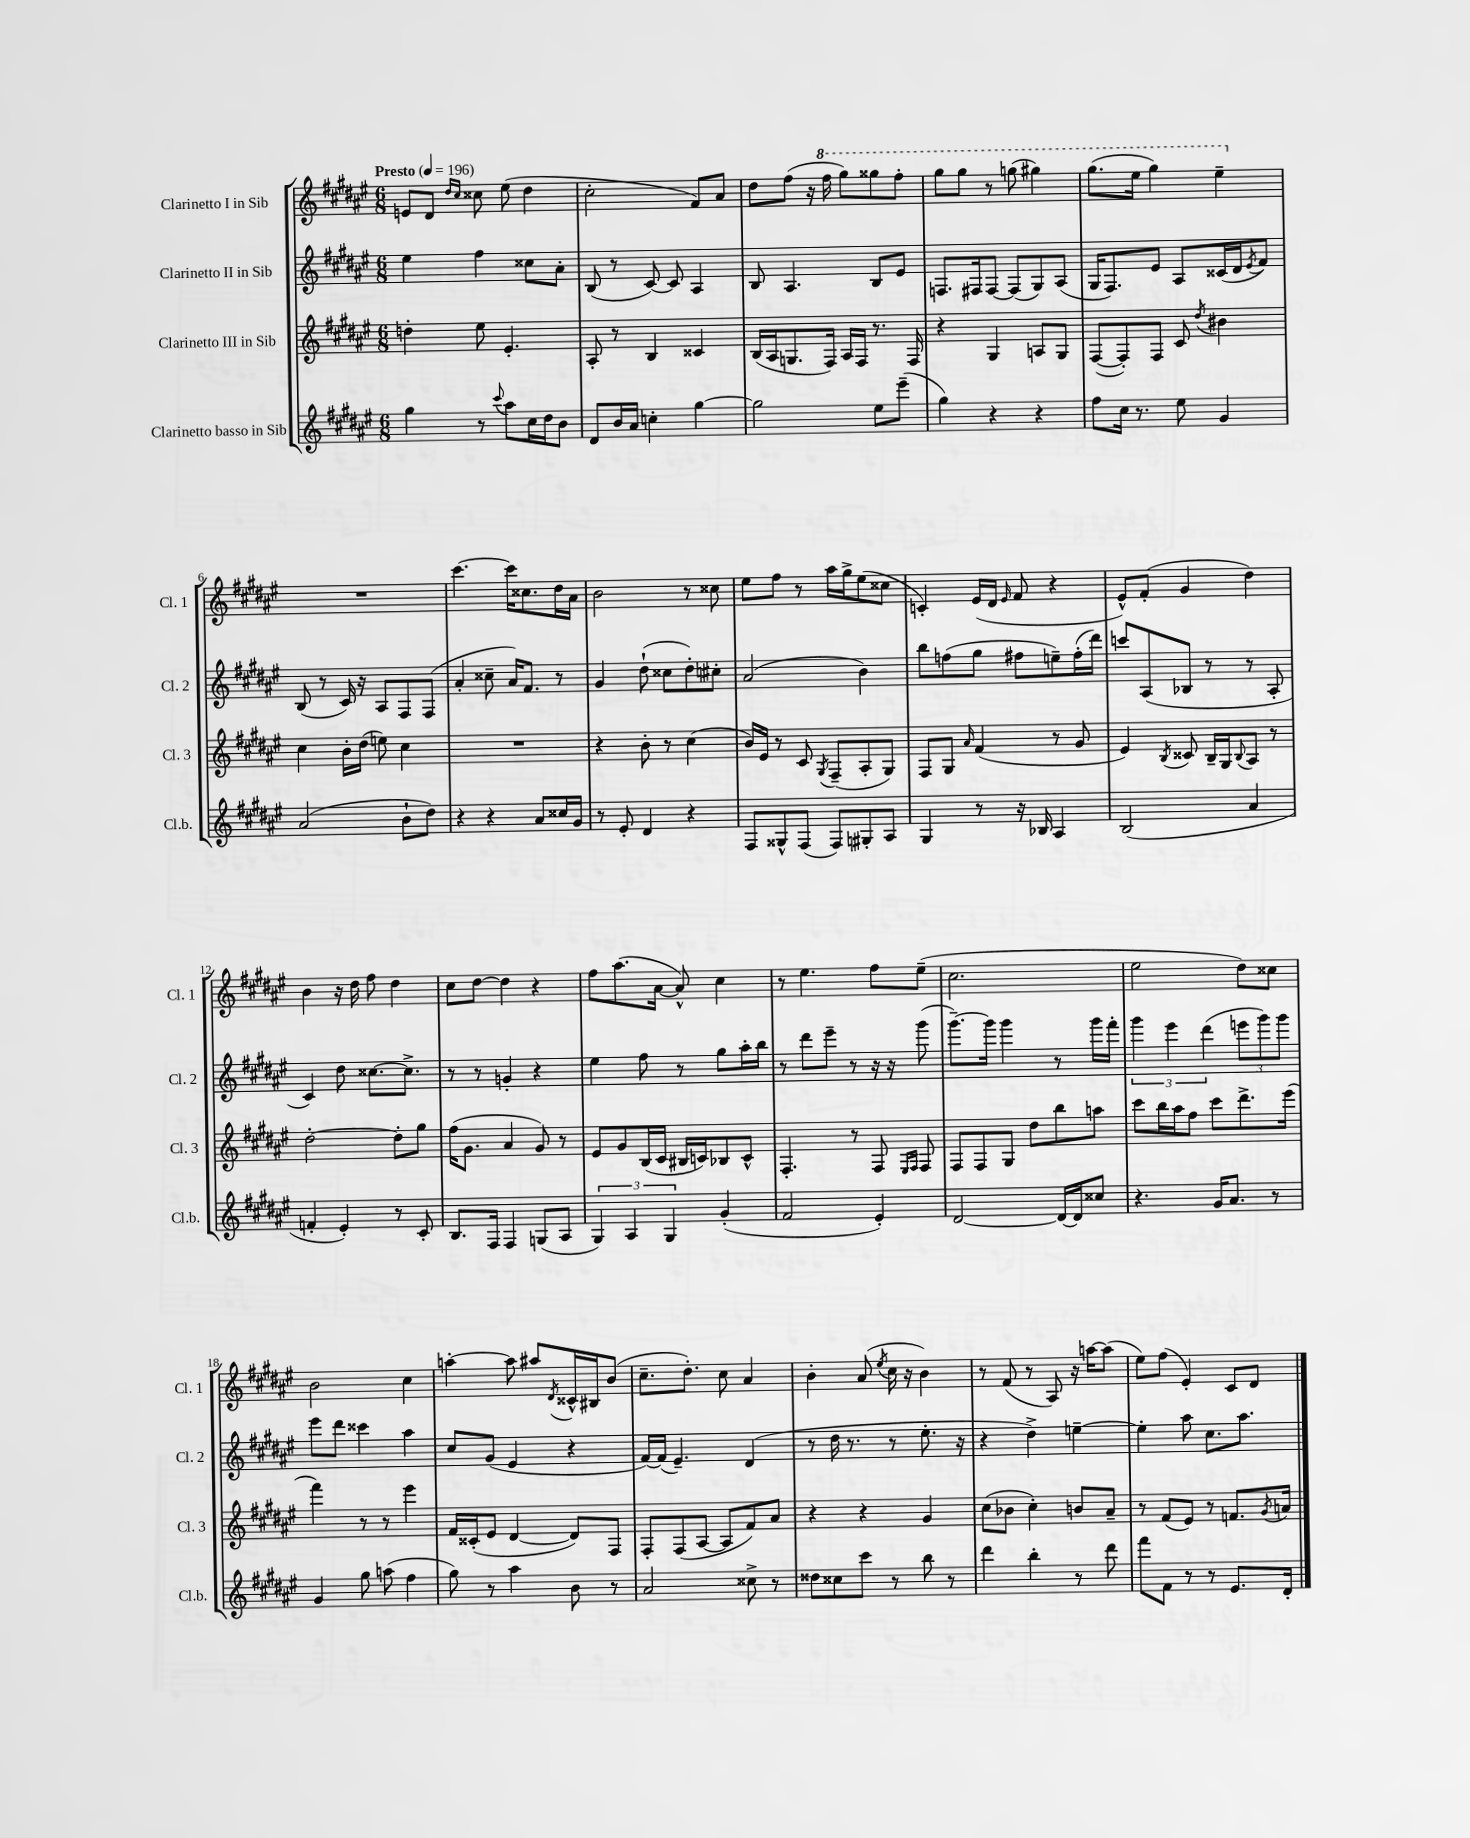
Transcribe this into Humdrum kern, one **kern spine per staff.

**kern	**kern	**kern	**kern
*staff4	*staff3	*staff2	*staff1
*clefG2	*clefG2	*clefG2	*clefG2
*k[f#c#g#d#a#e#]	*k[f#c#g#d#a#e#]	*k[f#c#g#d#a#e#]	*k[f#c#g#d#a#e#]
*M6/8	*M6/8	*M6/8	*M6/8
*MM196	*MM196	*MM196	*MM196
4gg#\	4dd'\	4ee#\	8e/L
.	.	.	8d#/J
.	.	.	16qqdd#/LL
.	.	.	16qqcc#/JJ
8r	8ee#\	4ff#\	8cc##\
8qqccc#/	.	.	.
8aa#\L	4.e#'/	.	(8ee#\
16cc#\L	.	8cc##\L	4dd#\
16dd#\J	.	.	.
8b\J	.	8a#'\J	.
=	=	=	=
8d#/L	8A#'/	(8B/	2cc#'\
16b/L	8r	8r	.
16a#/JJ	.	.	.
4cc'\	4B/	[8c#/)	.
.	.	8c#/]	.
[4gg#\	4c##/	4A#/	8f#/L)
.	.	.	8a#/J
=	=	=	=
2gg#\]	(16B/LL	8B/	8dd#\L
.	16A#/J	.	.
.	8.G/	4.A#/	(8ff#\J
.	.	.	16r
.	16F#/Jk)	.	16fff#\
.	16A#/LL	.	8ggg#\L)
.	16F#/JJ	.	.
8ee#\L	8.r	8B/L	8ggg##\
(8eee#~\J	.	8e#/J	8fff#'\J
.	16F#/	.	.
=	=	=	=
4gg#\)	4r	8.F/L	8ggg#\L
.	.	.	8ggg#\J
.	.	16F#/k	.
4r	4G#/	[8F#/J	8r
.	.	(8F#/]L	(8ggg\
4r	8A/L	8G#/)	4ggg#\)
.	8G#/J	(8A#/J	.
=	=	=	=
8ff#\L	([8F#/L	16G#/LK	(8.ggg#\L
.	.	8.F#/)	.
16cc#\Jk	8F#'/])	.	.
8.r	.	.	16eee#\Jk
.	8F#/J	8e#/J	4ggg#\)
8ee#\	8c#/	8A#/L	.
.	8qdd#/	.	.
4g#/	4b#\	(16c##/L	4eee#~\
.	.	16d#/J	.
.	.	8qe#/	.
.	.	8f#/J)	.
=	=	=	=
(2a#/	4cc#\	(8B/	2.r
.	.	8r	.
.	16b'\LL	16c#/)	.
.	(16dd#\JJ	16r	.
.	8ee\)	8A#/L	.
8b`\L	4cc#\	8F#/	.
8dd#\J)	.	(8F#/J	.
=	=	=	=
4r	2.r	4a#'/	[4.ccc#\
4r	.	8cc##~\	.
.	.	16a#/LK)	16ccc#\]LK
.	.	8.f#/J	8.cc##\
8a#/L	.	.	.
16cc##/L	.	8r	16dd#\L
16g#/JJ	.	.	16a#\JJ
=	=	=	=
8r	4r	4g#/	2b\
8e#'/	.	.	.
4d#/	8b'\	(8dd#`\	.
.	8r	8cc##\L	.
4r	(4cc#\	8dd#'\)	8r
.	.	8cc#'\J	8cc##\
=	=	=	=
8F#/L	16b/LL)	(2a#/	8ee#\L
.	16e#/JJ	.	.
8G##^^/	8r	.	8ff#\J
(8F#/J	8c#/	.	8r
.	8qG#/	.	.
8F#/L)	(8F#~/L	.	16aa#\LL
.	.	.	16gg#^\J
8G#'/	8A#'/	4b\)	(8ee#\
8A#/J	8G#/J)	.	8cc##\J
=	=	=	=
4G#/	8F#/L	8bb\L	4c'/)
.	8G#/J	(8ff\	.
.	16qqa#/	.	.
8r	(4f#/	8gg#\J	(16e#/LL
.	.	.	16d#/JJ
.	.	.	16qqe#/
16r	.	8ff#\L	8f#/
16B-/	.	.	.
4A#/	8r	8ee~\)	4r
.	8g#/	(16ff#'\L	.
.	.	16ddd#\JJ)	.
=	=	=	=
(2B/	4e#/)	8ccc/L	8e#^^/L)
.	.	(8A#/	(8f#'/J
.	8qB/	.	.
.	8c##/	8B-/J	4g#/
.	16B~/LL	8r	.
.	16G#/J	.	.
.	8qqB/	.	.
4a#/	8A#/J	8r	4dd#\)
.	8r	8A#'/	.
=	=	=	=
4f'/	[2dd#'\	4c#/)	4b\
4e#'/)	.	8dd#\	16r
.	.	.	16dd#\
.	.	[8.cc##\L	8ff#\
8r	8dd#'\]L	.	4dd#\
.	.	8.cc##^\]J	.
8c#'/	8gg#\J	.	.
=	=	=	=
8.B/L	(16ff#\LK	8r	8cc#\L
.	8.g#\J	.	.
.	.	8r	[8dd#\J
16F#/Jk	.	.	.
4F#/	4a#/	4g'/	4dd#\]
(8G/L	8g#/)	4r	4r
8A#/J	8r	.	.
=	=	=	=
6G#/)	8e#/L	4ee#\	8ff#\L
.	8g#/	.	(8.aa#\
6A#/	.	.	.
.	(16B/L	8ff#\	.
.	16c#/JJ	.	[16a#\Jk
6G#/	.	.	.
.	16B#/LL	8r	8a#^^/])
.	16c/J)	.	.
(4g#'/	8B-/	8gg#\L	4cc#\
.	8c^^/J	16aa#'\L	.
.	.	16bb\JJ	.
=	=	=	=
2f#/	4.F#'/	8r	8r
.	.	8ddd#\L	4.ee#\
.	.	8eee#~\J	.
.	8r	8r	.
4e#'/)	8F#/	16r	8ff#\L
.	.	16r	.
.	16qqE#/LL	.	.
.	16qqF#/JJ	.	.
.	8F#/	(8ggg#\	(8ee#~\J
=	=	=	=
[2d#/	8F#/L	[8.ggg#~\L)	2.cc#\
.	8F#/	.	.
.	.	16ggg#\]Jk	.
.	8G#/J	4ggg#\	.
.	8dd#\L	.	.
16d#/_LL	8bb\	8r	.
16d#/]J	.	.	.
8cc##/J	8aa\J	16ggg#\LL	.
.	.	16fff#'\JJ	.
=	=	=	=
4.r	8ccc#\L	6ggg#\	2ee#\
.	16bb\L	.	.
.	.	6eee#\	.
.	16aa#\J	.	.
.	8ff#\J	.	.
.	.	(6ddd#\	.
16g#/LK	8ccc#\L	.	.
8.a#/J	.	.	.
.	8.ddd#^\	12eee\L	8dd#\L)
.	.	12ggg#\)	.
8r	.	.	8cc##\J
.	.	12ggg#\J	.
.	(16eee#\Jk	.	.
=	=	=	=
4g#/	4fff#\)	8eee#\L	2b\
.	.	8ddd#\J	.
8gg#\	8r	4ccc##\	.
(8aa\	8r	.	.
4ff#\	4eee#\	4aa#\	4cc#\
=	=	=	=
8gg#\)	16f#/LL	8cc#/L	[4aa'\
.	(16c##'/J	.	.
8r	8e#/J	(8g#/J	.
4aa#\	[4d#/	4e#/	8aa\]
.	.	.	8aa#/L
.	.	.	8qd#/
8b\	8d#/]L)	4r	16c##^^/L
.	.	.	16B#/J
8r	8F#/J	.	(8b/J
=	=	=	=
2a#/	8F#'/L	[16f#/LL)	8.cc#~\L
.	.	(16f#/]JJ	.
.	(8F#/	4.e#~/)	.
.	.	.	8.dd#'\J)
.	[8A#/J	.	.
.	8A#/]L	.	8cc#\
8cc##^\	8f#/)	(4d#/	4a#/
8r	8a#/J	.	.
=	=	=	=
8dd##\L	4r	8r	4b'\
8cc##\	.	16dd#\	.
.	.	8.r	.
8ccc#\J	4r	.	(8a#/
.	.	.	8qee#/
8r	.	8r	16cc#\
.	.	.	16r
8bb\	4g#/	8.ee#'\	4b\)
8r	.	.	.
.	.	16r	.
=	=	=	=
4ddd#\	(8cc#\L	4r	8r
.	8b-\J	.	(8f#/
4bb'\	4cc#'\)	4dd#^\)	8r
.	.	.	8A#/)
8r	8b/L	[4ee~\	16r
.	.	.	[16aa\LK
8ddd#\	8a#~/J	.	(8aa\]J
=	=	=	=
8fff#\L	8r	4ee'\]	8ee#\L)
8f#\J	(8f#/L	.	(8ff#\J
8r	8e#/J)	8aa#\	4e#'/)
8r	8r	8.cc#\L	.
8.e#/L	8.f/L	.	8c#/L
.	.	8.aa#\J	.
.	.	.	8d#/J
.	8qg#/	.	.
16d#'/Jk	16a/Jk	.	.
==	==	==	==
*-	*-	*-	*-
